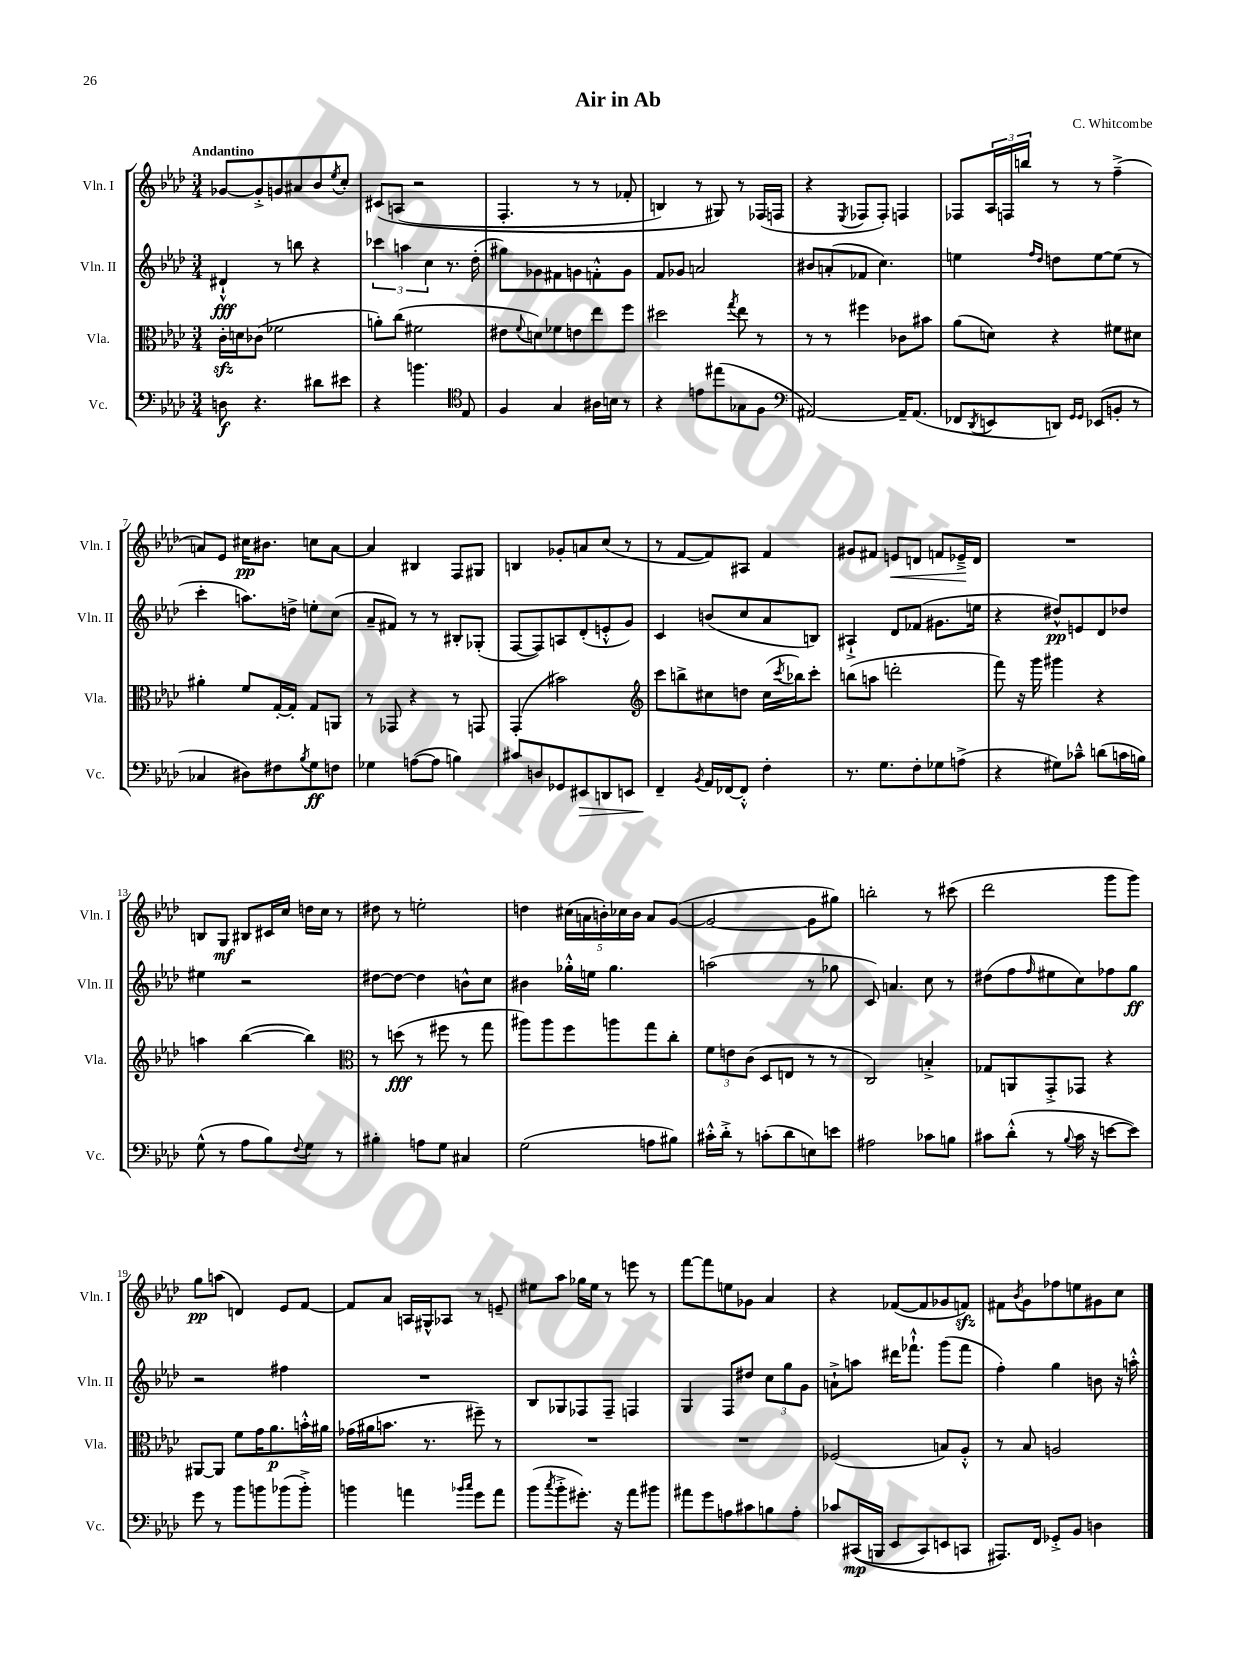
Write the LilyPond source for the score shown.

\header { title = "Air in Ab" composer = "C. Whitcombe" }
<<
\new StaffGroup <<
\new Staff = "s0" \with { instrumentName = "Vln. I" shortInstrumentName = "Vln. I" } {
    \clef treble \key aes \major \numericTimeSignature \time 3/4 \tempo "Andantino"
    ges'8~ ges'8-.-> g'8 ais'8 bes'8 \acciaccatura { ees''8 } c''8-. |
    cis'8\( a8( r2 |
    f4.-. r8 r8 fes'8-. |
    b4) r8 gis8\) r8 fes16( f16 |
    r4 \acciaccatura { ees8 } fes8 fes8-.) f4 |
    fes8 \tuplet 3/2 { aes16 f16 b''16 } r8 r8 f''4--->( |
    a'8) ees'8 cis''16\pp bis'8. c''8 a'8~ |
    a'4 bis4 f8 gis8 |
    b4 ges'8-. a'8 c''8( r8 |
    r8 f'8~ f'8) ais8 f'4 |
    gis'8 fis'8 e'8\< d'8 f'8 ees'16--->\! d'16 |
    R2. |
    b8 g8\mf bis8 cis'16 c''16 d''16 c''16 r8 |
    dis''8 r8 e''2-. |
    d''4 \tuplet 5/4 { cis''16( a'16 b'16-.) ces''16 b'16 } a'8 g'8~( |
    g'2~ g'8 gis''8) |
    b''2-. r8 cis'''8( |
    des'''2 g'''8 g'''8) |
    g''8\pp a''8( d'4) ees'8 f'8~ |
    f'8 aes'8 a16 gis16-^ aes8 r8 e'8-- |
    eis''8 aes''8 ges''16 eis''16 r8 e'''8 r8 |
    f'''8~ f'''8 e''8 ges'8 aes'4 |
    r4 fes'8~( fes'8 ges'8 f'8\sfz) |
    fis'8 \acciaccatura { bes'8 } g'8 fes''8 e''8 gis'8 c''8 \bar "|." |
}
\new Staff = "s1" \with { instrumentName = "Vln. II" shortInstrumentName = "Vln. II" } {
    \clef treble \key aes \major \numericTimeSignature \time 3/4
    dis'4-!-^\fff r8 b''8 r4 |
    \tuplet 3/2 { ces'''4 a''4 c''4 } r8. des''16-.( |
    gis''8) ges'8 fis'8 g'8 f'8-.-^ g'8 |
    f'8 ges'8 a'2 |
    bis'8 a'8-.( fes'8 c''4.) |
    e''4 \grace { f''16 des''16 } d''8 e''8~ e''8( r8 |
    c'''4-. a''8.) d''16-> e''8-. c''8( |
    aes'8-- fis'8) r8 r8 bis8-. ges8-.( |
    f8~ f8) a8 des'8-.( e'8-.-^ g'8) |
    c'4 b'8( c''8 aes'8 b8) |
    ais4-!-> des'8 fes'8( gis'8. e''16 |
    r4 dis''8-^\pp) e'8 des'8 des''8 |
    eis''4 r2 |
    dis''8~ dis''8~ dis''4 b'8-^ c''8 |
    bis'4 ges''16-.-^ e''16 ges''4. |
    a''2( r8 ges''8 |
    c'8) a'4. c''8 r8 |
    dis''8( f''8 \grace { f''16 } eis''8 c''8) fes''8 g''8\ff |
    r2 fis''4 |
    R2. |
    bes8 ges8 fes8 fes8-- f4 |
    g4 f8 dis''8 \tuplet 3/2 { c''8 g''8 g'8 } |
    a'8-!-> a''8 dis'''16 fes'''8.-!-^ g'''8( fes'''8 |
    f''4-.) g''4 b'8 r16 a''16-.-^ \bar "|." |
}
\new Staff = "s2" \with { instrumentName = "Vla." shortInstrumentName = "Vla." } {
    \clef alto \key aes \major \numericTimeSignature \time 3/4
    c'16-.\sfz d'16 ces'8( fes'2 |
    a'8-.) c''8( fis'2 |
    eis'8 \appoggiatura { f'8 } d'8) fes'8 e'8 ees''8 f''8 |
    dis''2 \acciaccatura { g''8 } ees''8 r8 |
    r8 r8 fis''4 ces'8 bis'8 |
    aes'8( d'8) r4 fis'8 dis'8 |
    ais'4-. f'8 g16~-. g16-. g8 a,8 |
    r8 ges,8 r4 r8 g,8 |
    g,4-.( bis'2) |
    \clef treble c'''8 b''8-> cis''8 d''8 cis''16( \acciaccatura { c'''8 } bes''16) c'''8-. |
    b''8( a''8 d'''2-. |
    f'''8) r16 g'''16 gis'''4 r4 |
    a''4 bes''4~( bes''4) |
    \clef alto r8 d''8\fff( r8 fis''8 r8 g''8 |
    ais''8) ais''8 f''8 a''8 g''8 c''8-. |
    \tuplet 3/2 { f'8 e'8 c'8( } des8 e8 r8 r8 |
    c2) b4-.-> |
    ges8 a,8 g,8-.-> ges,8 r4 |
    ais,8~ ais,8 f'8 g'16 aes'8.\p b'16-.-^ ais'16 |
    ges'16( ais'16 b'8. r8. fis''8--) r8 |
    R2. |
    R2. |
    fes2( b8) aes8-.-^ |
    r8 bes8 a2 \bar "|." |
}
\new Staff = "s3" \with { instrumentName = "Vc." shortInstrumentName = "Vc." } {
    \clef bass \key aes \major \numericTimeSignature \time 3/4
    d8\f r4. dis'8 eis'8 |
    r4 b'4. \clef tenor ees8 |
    f4 g4 ais16 b16 r8 |
    r4 e'8 eis''8( ges8 f8 |
    \clef bass ais,2~) ais,16-- ais,8.( |
    fes,8 \acciaccatura { des,8 } e,8 d,8) \grace { g,16 g,16 } ees,8( b,8-. r8 |
    ces4 dis8) fis8 \acciaccatura { bes8 } g8\ff f8 |
    ges4 a8~( a8 b4) |
    cis'8 d8 ges,8 eis,8\> d,8 e,8 |
    f,4--\! \acciaccatura { bes,8 } aes,16 fes,16~ fes,8-.-^ f4-. |
    r8. g8. f8-. ges8 a8->( |
    r4 gis8) ces'8---^ d'8( c'16 b16) |
    g8-^( r8 aes8 bes8) \appoggiatura { f8 } g8 r8 |
    bis4-. a8 g8 cis4 |
    g2( a8 bis8) |
    cis'16-.-^ des'16-.-> r8 c'8-.( des'8 e8) e'8 |
    ais2 ces'8 b8 |
    cis'8 des'8-.-^( r8 \appoggiatura { bes8 } cis'16 r16 e'8~ e'8) |
    g'8 r8 bes'8 b'8 bes'8( bes'8-.->) |
    b'4 a'4 \grace { bes'16 c''16 } g'8 a'8 |
    bes'8( \acciaccatura { c''8 } bes'8-.-> gis'8.-.) r16 aes'8 bis'8 |
    ais'8 g'8 a8 cis'8 b8 a8-. |
    ces'8 cis,16\mp(\( b,,16 ees,8 cis,8) e,8 c,8 |
    ais,,8.\) f,16 ges,8-.-> bes,8 d4 \bar "|." |
}
>>
>>
